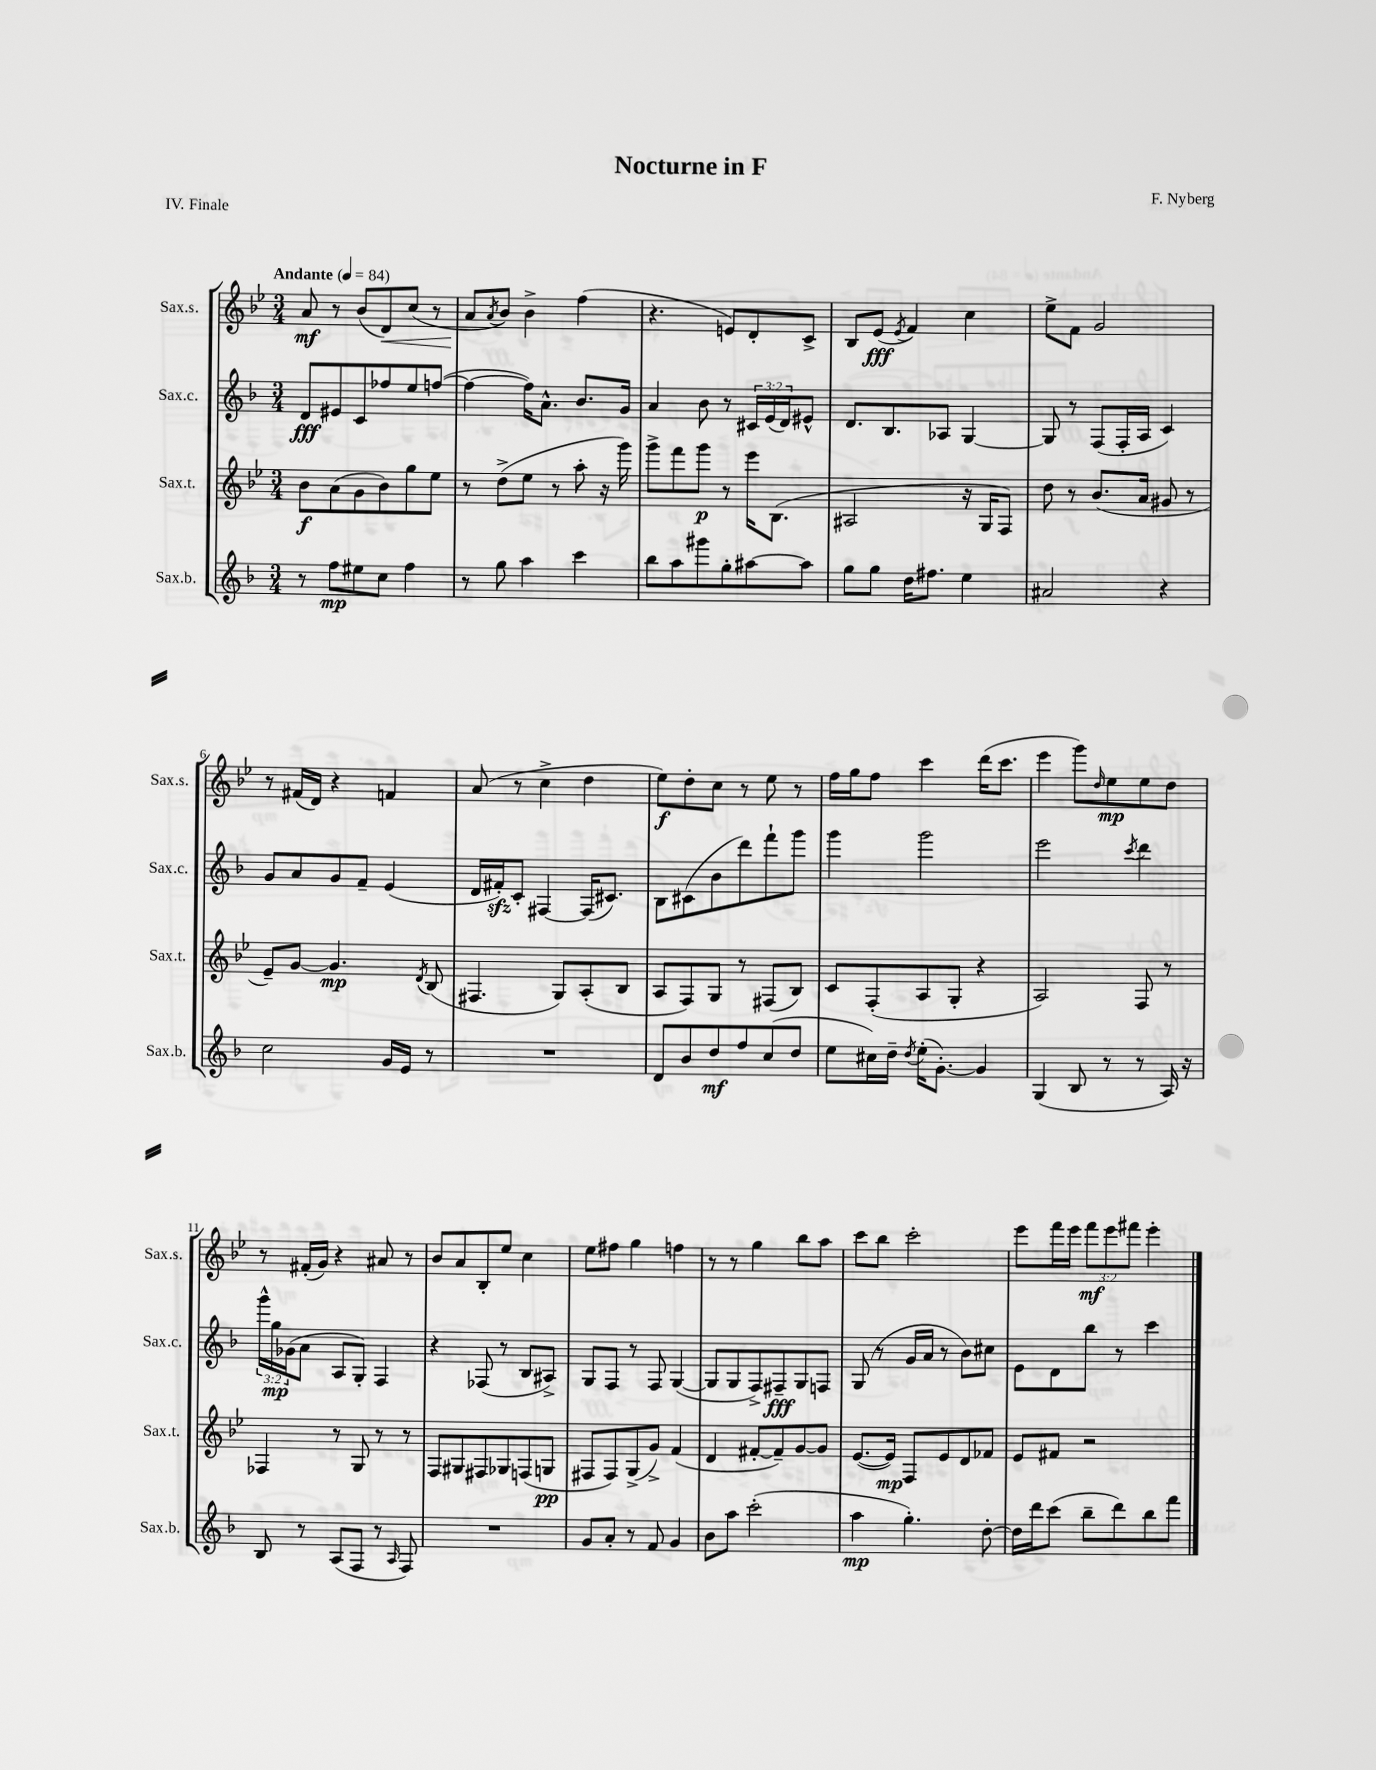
\header { title = "Nocturne in F" composer = "F. Nyberg" piece = "IV. Finale" }
<<
\new StaffGroup <<
\new Staff = "s0" \with { instrumentName = "Sax.s." shortInstrumentName = "Sax.s." } {
    \clef treble \key bes \major \numericTimeSignature \time 3/4 \override Staff.TupletNumber.text = #tuplet-number::calc-fraction-text \tempo "Andante" 4 = 84
    a'8\mf r8 bes'8( d'8\<) c''8( r8 |
    a'8\! \acciaccatura { a'8 } bes'8) bes'4-> f''4( |
    r4. e'8) d'8-. c'8-> |
    bes8 ees'8\fff( \acciaccatura { ees'8 } f'4) c''4 |
    ees''8-> f'8 g'2 |
    r8 fis'16( d'16) r4 f'4 |
    a'8( r8 c''4-> d''4 |
    ees''8\f) d''8-. c''8 r8 ees''8 r8 |
    f''16 g''16 f''8 c'''4 d'''16( c'''8. |
    ees'''4 g'''8) \grace { d''16 } ees''8\mp ees''8 d''8 |
    r8 fis'16-.( g'16) r4 ais'8 r8 |
    bes'8 a'8 bes8-. ees''8 c''4 |
    ees''8 fis''8 g''4 f''4 |
    r8 r8 g''4 bes''8 a''8 |
    c'''8 bes''8 c'''2-. |
    ees'''8 f'''16 ees'''16 \tuplet 3/2 { f'''8\mf ees'''8 fis'''8 } ees'''4-. \bar "|." |
}
\new Staff = "s1" \with { instrumentName = "Sax.c." shortInstrumentName = "Sax.c." } {
    \clef treble \key f \major \numericTimeSignature \time 3/4 \override Staff.TupletNumber.text = #tuplet-number::calc-fraction-text
    d'8\fff eis'8 c'8 fes''8 e''8 f''8~( |
    f''4~ f''16) a'8.-^ bes'8. g'16 |
    a'4 bes'8 r8 \tuplet 3/2 { cis'16 e'16( d'16) } eis'8-^ |
    d'8. bes8. aes8 g4~ |
    g8 r8 f8( f16-. a16 c'4) |
    g'8 a'8 g'8 f'8-- e'4( |
    d'16 fis'16-.\sfz) c'8-. fis4~ fis16( cis'8.) |
    bes8 cis'8( bes'8 d'''8) f'''8-! g'''8 |
    g'''4 g'''2 |
    e'''2 \acciaccatura { c'''8 } d'''4 |
    \tuplet 3/2 { g'''16-^ g''16\mp ges'16( } a'8 a8 g8-.) f4 |
    r4 fes8( r8 bes8 ais8->) |
    g8 f8 r8 f8 g4~( |
    g8 g8 f8->) fis8--\fff g8 f8 |
    g8( r8 g'16 a'16 r8 bes'8) cis''8 |
    e'8 d'8 bes''8 r8 c'''4 \bar "|." |
}
\new Staff = "s2" \with { instrumentName = "Sax.t." shortInstrumentName = "Sax.t." } {
    \clef treble \key bes \major \numericTimeSignature \time 3/4
    bes'8\f a'8( g'8 bes'8) g''8 ees''8 |
    r8 d''8->( ees''8 r8 a''8-. r16 g'''16) |
    g'''8-> f'''8 g'''8\p r8 ees'''16 bes8.( |
    ais2 r16 g16 f8) |
    d''8 r8 bes'8.( a'16 gis'8 r8 |
    ees'8--) g'8~ g'4.\mp \acciaccatura { d'8 } bes8( |
    fis4. g8) a8-.( bes8 |
    a8 f8) g8 r8 fis8( bes8) |
    c'8 f8-.( a8 g8-. r4 |
    a2) f8 r8 |
    fes4 r8 g8 r8 r8 |
    f8 gis8 fis8 ges8 f8( g8\pp |
    fis8 fis8) g8->( g'8->) f'4( |
    d'4 fis'8~-. fis'8--) g'8~ g'8 |
    ees'8.~( ees'16\mp) f8 ees'8 d'8 fes'8 |
    ees'8 fis'8 r2 \bar "|." |
}
\new Staff = "s3" \with { instrumentName = "Sax.b." shortInstrumentName = "Sax.b." } {
    \clef treble \key f \major \numericTimeSignature \time 3/4
    r8 f''8\mp eis''8 c''8 f''4 |
    r8 g''8 a''4 c'''4 |
    bes''8 a''8 gis'''8 g''8-. ais''8~ ais''8 |
    g''8 g''8 d''16 fis''8. e''4 |
    ais'2 r4 |
    c''2 g'16 e'16 r8 |
    R2. |
    d'8 bes'8 d''8\mf f''8 c''8( d''8 |
    e''8 cis''16) d''16-- \acciaccatura { d''8 } e''16-.( g'8.~-.) g'4 |
    g4( bes8 r8 r8 a16) r16 |
    bes8 r8 a8( f8 r8 \grace { a16 } f8) |
    R2. |
    g'8 a'8-. r8 f'8 g'4 |
    bes'8 a''8 c'''2-.( |
    a''4\mp g''4.-.) d''8~-. |
    d''16 d'''16 c'''8( bes''8-- d'''8) bes''8 f'''8 \bar "|." |
}
>>
>>
